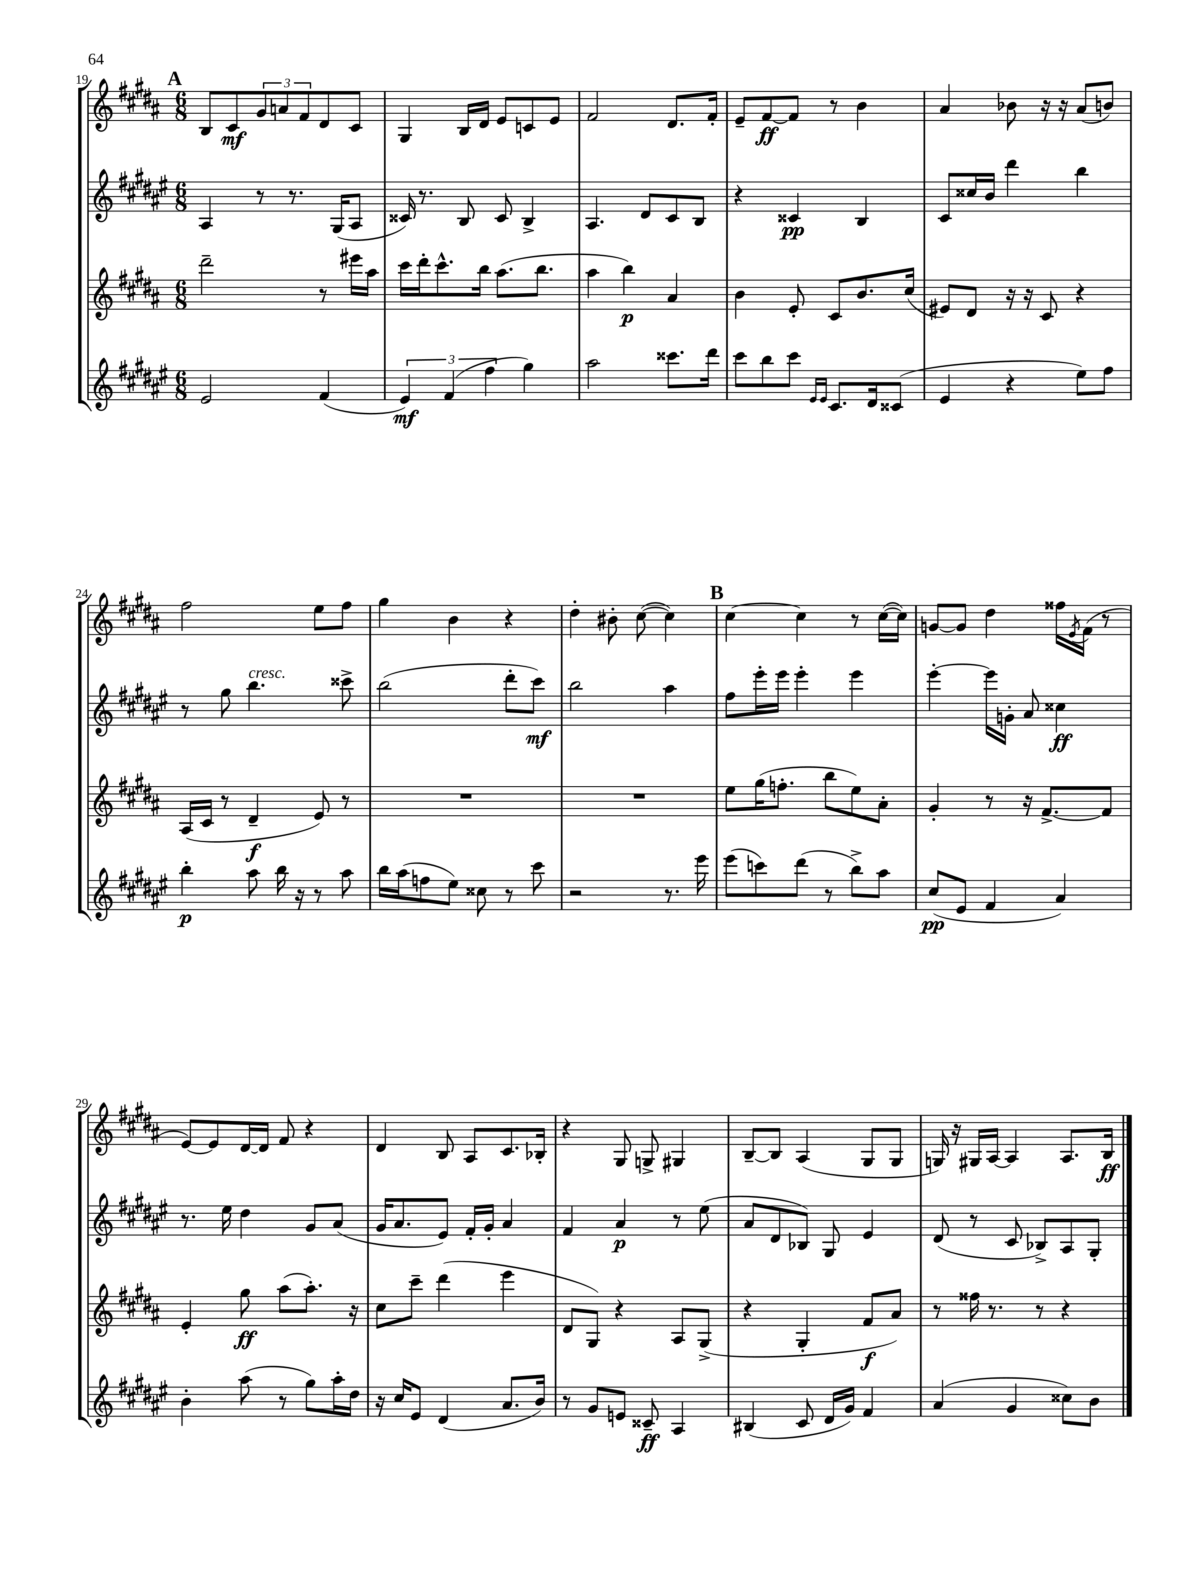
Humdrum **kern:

**kern	**kern	**kern	**kern
*staff4	*staff3	*staff2	*staff1
*clefG2	*clefG2	*clefG2	*clefG2
*k[f#c#g#d#a#e#]	*k[f#c#g#d#a#]	*k[f#c#g#d#a#e#]	*k[f#c#g#d#a#]
*M6/8	*M6/8	*M6/8	*M6/8
2e#	2ddd#~	4A#	8B
.	.	.	8c#
.	.	8r	12g#
.	.	.	12a
.	.	8.r	.
.	.	.	12f#
(4f#	8r	.	8d#
.	.	(16G#	.
.	16eee#	8A#	8c#
.	16aa#	.	.
=	=	=	=
6e#)	16ccc#	16c##)	4G#
.	16ddd#'	8.r	.
.	8.ccc#^^	.	.
(6f#	.	.	.
.	.	8B	16B
.	16bb	.	16d#
6ff#	.	.	.
.	(8.aa#	8c##	8e
4gg#)	.	4B^	8c
.	8.bb	.	.
.	.	.	8e
=	=	=	=
2aa#	4aa#	4.A#	2f#
.	4bb)	.	.
.	.	8d#	.
8.ccc##	4a#	8c#	8.d#
.	.	8B	.
16ddd#	.	.	16f#'
=	=	=	=
8ccc#	4b	4r	8e~
8bb	.	.	[8f#
8ccc#	8e'	4c##	8f#]
16qqe#	.	.	.
16qqe#	.	.	.
8.c#	8c#	.	8r
.	8.b	4B	4b
16d#	.	.	.
(8c##	.	.	.
.	(16cc#	.	.
=	=	=	=
4e#	8e#)	8c#	4a#
.	8d#	16cc##	.
.	.	16b	.
4r	16r	4ddd#	8b-
.	16r	.	.
.	8c#	.	16r
.	.	.	16r
8ee#)	4r	4bb	(8a#
8ff#	.	.	8b)
=	=	=	=
4bb'	(16A#	8r	2ff#
.	16c#	.	.
.	8r	8gg#	.
8aa#	4d#~	4.bb	.
16bb	.	.	.
16r	.	.	.
8r	8e)	.	8ee
8aa#	8r	8ccc##^	8ff#
=	=	=	=
16bb	2.r	(2bb	4gg#
(16aa#	.	.	.
8ff	.	.	.
8ee#)	.	.	4b
8cc##	.	.	.
8r	.	8ddd#'	4r
8ccc#	.	8ccc#)	.
=	=	=	=
2r	2.r	2bb	4dd#'
.	.	.	8b#'
.	.	.	([8cc#
8.r	.	4aa#	4cc#])
16eee#	.	.	.
=	=	=	=
(8eee#	8ee	8ff#	[4cc#
8ccc)	(16gg#	16eee#'	.
.	8.ff'	16eee#	.
(8ddd#	.	4eee#'	4cc#]
8r	8bb	.	.
8bb^)	8ee)	4eee#	8r
8aa#	8a#'	.	([16cc#
.	.	.	16cc#])
=	=	=	=
(8cc#	4g#'	[4eee#'	[8g
8e#	.	.	8g]
4f#	8r	16eee#]	4dd#
.	.	16g'	.
.	16r	8a#	.
.	[8.f#^	.	.
4a#)	.	4cc##	16ff##
.	.	.	8qe
.	.	.	(16f#
.	8f#]	.	8r
=	=	=	=
4b'	4e'	8.r	[8e)
.	.	.	8e]
.	.	16ee#	.
(8aa#	8gg#	4dd#	[16d#
.	.	.	16d#]
8r	(8aa#	.	8f#
8gg#)	8.aa#')	8g#	4r
16aa#'	.	(8a#	.
16dd#	16r	.	.
=	=	=	=
16r	8cc#	16g#	4d#
16cc#	.	8.a#	.
8e#	8ccc#~	.	.
(4d#	(4ddd#	8e#)	8B
.	.	16f#'	8A#
.	.	16g#'	.
8.a#	4eee	4a#	8.c#
16b)	.	.	16B-'
=	=	=	=
8r	8d#	4f#	4r
8g#	8G#)	.	.
8e	4r	4a#	8G#
8c##~	.	.	8G^
4A#	8A#	8r	4G#
.	(8G#^	(8ee#	.
=	=	=	=
(4B#	4r	8a#	[8B~
.	.	8d#	8B]
8c#	4G#'	8B-)	(4A#
16d#	.	8G#	.
16g#)	.	.	.
4f#	8f#	4e#	8G#
.	8a#)	.	8G#
=	=	=	=
(4a#	8r	(8d#	16G)
.	.	.	16r
.	16ff##	8r	16G#
.	8.r	.	[16A#
4g#	.	8c#	4A#]
.	8r	8B-^)	.
8cc##)	4r	8A#	8.A#
8b	.	8G#'	.
.	.	.	16B
==	==	==	==
*-	*-	*-	*-
